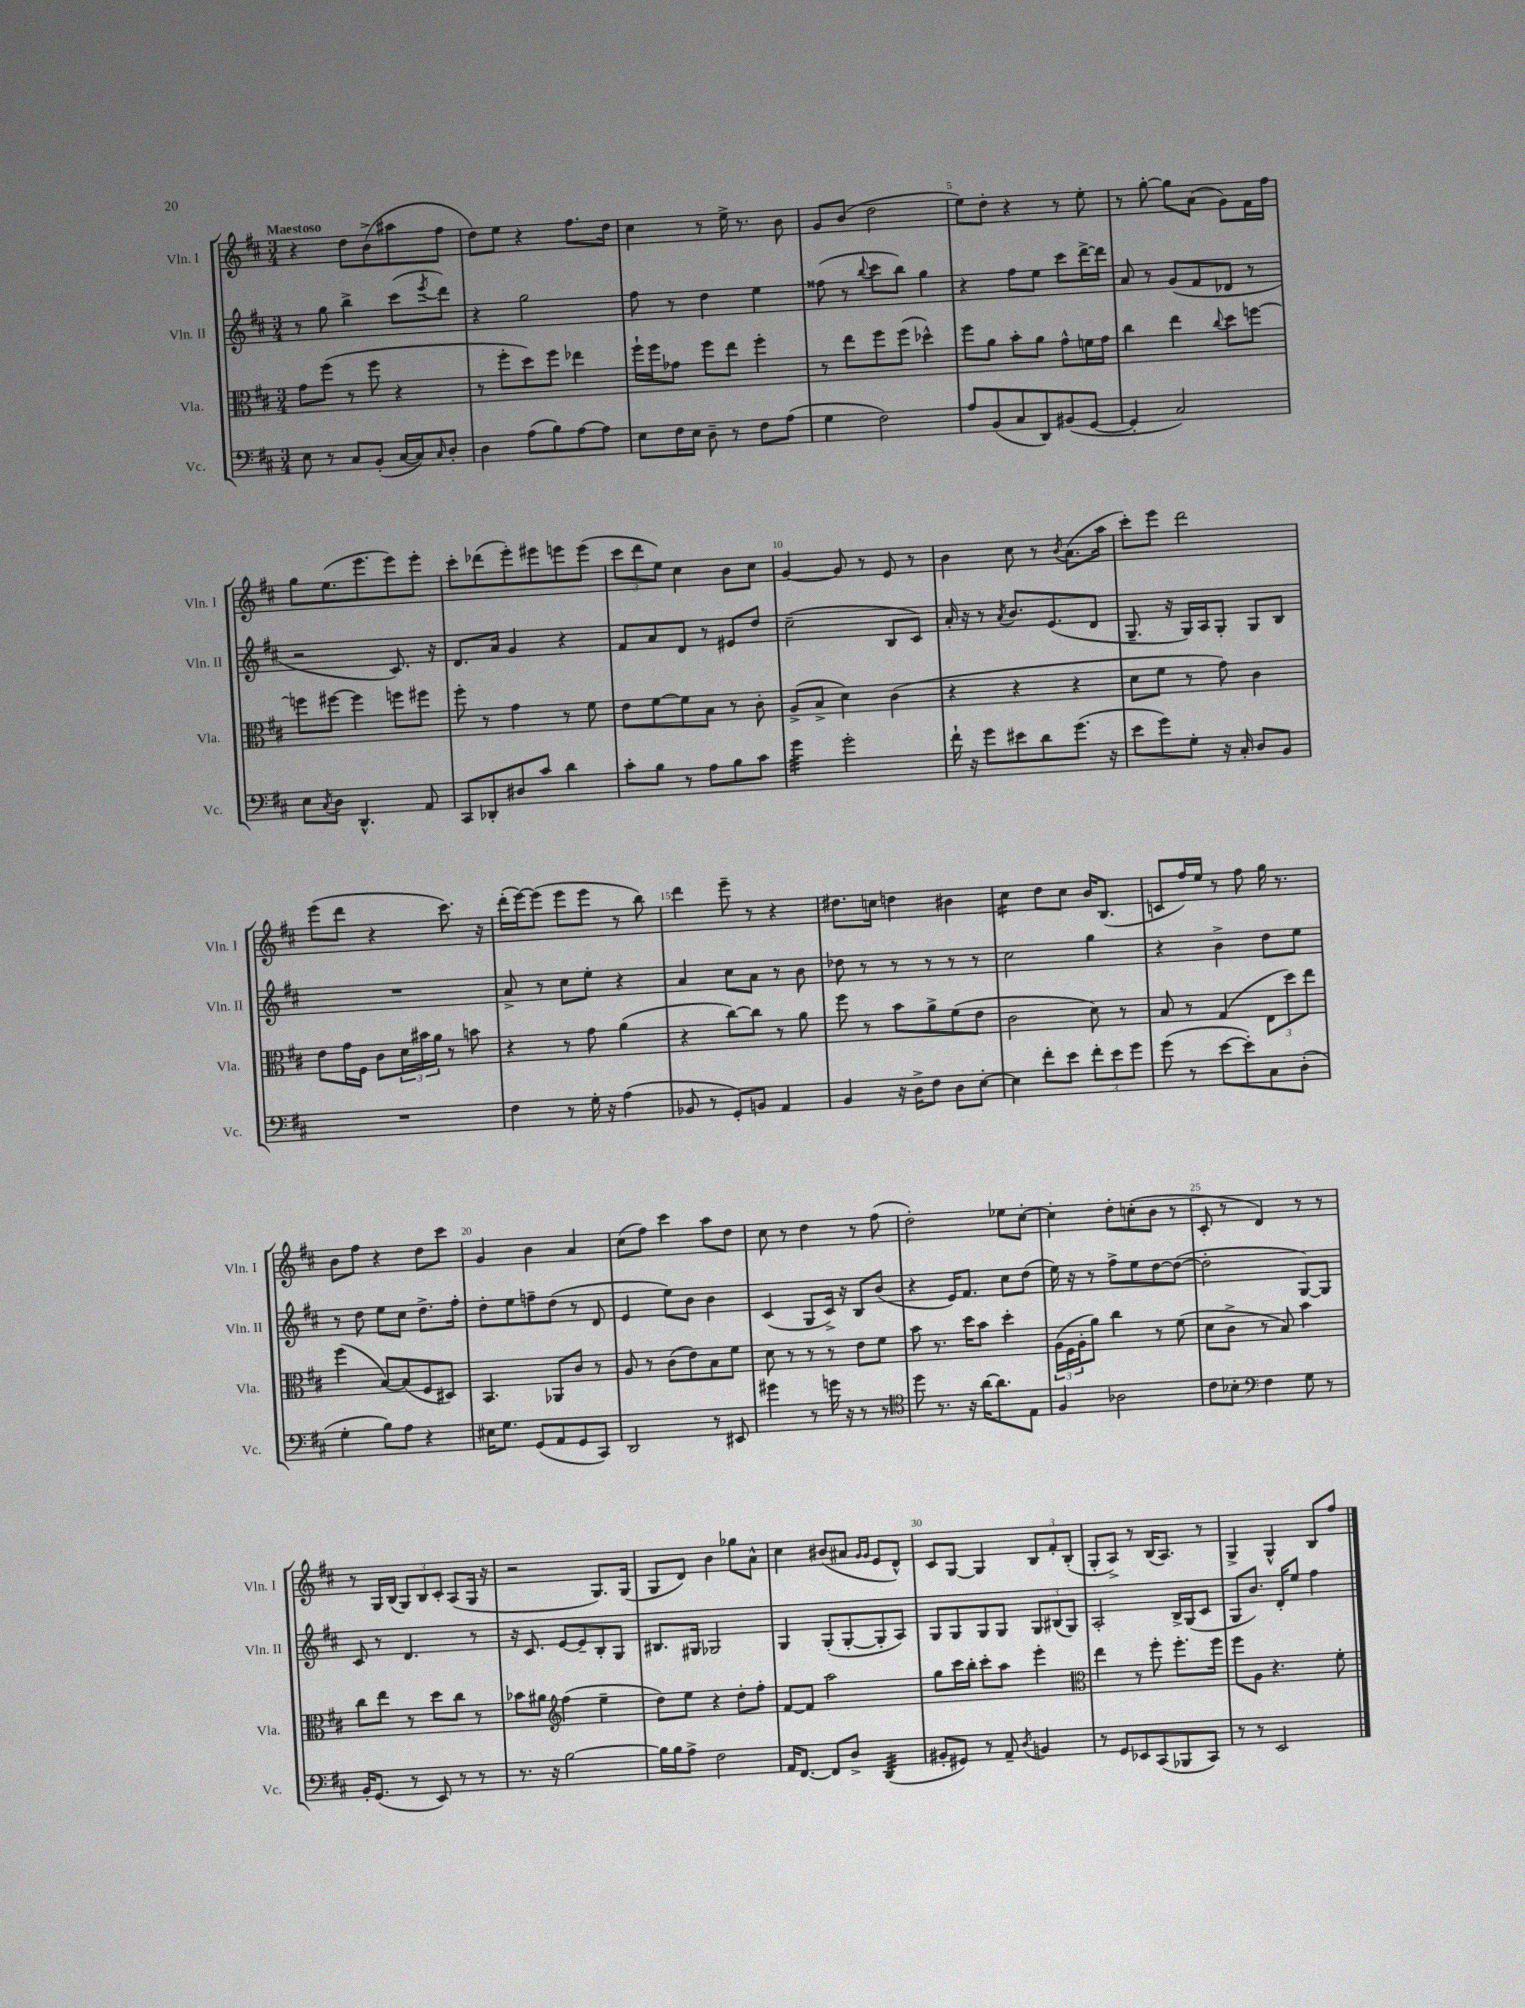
<<
\new StaffGroup <<
\new Staff = "s0" \with { instrumentName = "Vln. I" shortInstrumentName = "Vln. I" } {
    \clef treble \key d \major \numericTimeSignature \time 3/4 \tempo "Maestoso"
    r4 d''8 b'8->( ais''8 fis''8 |
    d''8) e''8 r4 fis''8. d''16 |
    cis''4 r8 e''16-> r8. b'8 |
    g'8 b'8( d''2 |
    e''8) d''8-. r4 r8 e''8-. |
    r8 g''8~-. g''8 a'8( g'8) fis'16 fis''16 |
    g''8 e''8.( e'''8. e'''8) e'''8-. |
    cis'''8-. des'''8( e'''8-.) eis'''8 e'''8 e'''8( |
    \tuplet 3/2 { cis'''8 d'''8 e''8) } cis''4 b'8 cis''8 |
    g'4~ g'8 r8 e'8 r8 |
    b'4 cis''8 r8 \acciaccatura { b'8 } a'8.( a''16 |
    cis'''8-.) e'''8 d'''2 |
    e'''8( d'''8 r4 cis'''8.) r16 |
    d'''16-.( e'''16~) e'''8( e'''8 e'''8 r8 b''8) |
    d'''4 e'''8-- r8 r4 |
    dis''8. c''16 d''4 bis'4 |
    cis''4:16 d''8 cis''8 b'16 b8.( |
    c'8 fis''16) e''16 r8 fis''8 g''16 r8. |
    b'8 fis''8 r4 d''8 cis'''8 |
    g'4 b'4 a'4 |
    cis''8( fis''8) cis'''4 a''8 d''8 |
    cis''8 r8 d''4 r8 fis''8( |
    d''2-.) ees''8 cis''8~-. |
    cis''4-. d''8-. c''8-.( b'8 r8 |
    cis'8-. r8 d'4) r8 r8 |
    r8 g16 b16( \tuplet 3/2 { g8) b8 cis'8-. } a8( g16 r16 |
    r2 g8.) g16( |
    g8 d'8) b'4 ges''8 a'8-^ |
    cis''4 bis'8( ais'8 \grace { g'16 g'16 } e'8 d'8-^) |
    cis'8 g8~ g4 \tuplet 3/2 { b8 fis'8-. b8-.( } |
    g8-. a8->) r8 b16( a8.) r8 |
    g4-> g4-^ b8 fis''8 \bar "|." |
}
\new Staff = "s1" \with { instrumentName = "Vln. II" shortInstrumentName = "Vln. II" } {
    \clef treble \key d \major \numericTimeSignature \time 3/4
    r8 g''8 b''4-> cis'''8( \acciaccatura { e'''8 } d'''8) |
    r4 g''2 |
    fis''8 r8 d''4 e''4 |
    fisis''8( r8 \appoggiatura { b''8 } cis'''8 b''8) g''4 |
    r4 fis''8 e''8 cis'''8 d'''16~-> d'''16 |
    a'8 r8 g'8( fis'8 des'8 r8 |
    r2 cis'8.) r16 |
    d'8. a'16 g'4 r4 |
    fis'8 a'8 d'8 r8 eis'8 d''8 |
    cis''2--( b8 cis'8) |
    a'16-. r16 r8 \acciaccatura { a'8 } b'8. e'8.( d'8 |
    g8.-- r16 g16) a16 g8-. g8 b8 |
    R2. |
    a'8-> r8 cis''8 e''8-. r4 |
    a'4 cis''8 a'8 r8 b'8 |
    des''8 r8 r8 r8 r8 r8 |
    cis''2 g''4 |
    r4 b'4-> d''8 e''8 |
    r8 d''8 e''8 cis''8 d''8.-> fis''16-. |
    d''8-. e''8 f''8-- d''8( r8 d'8 |
    e'4 e''8) b'8 b'4 |
    cis'4( g8 cis'16->) r16 b8 b'8( |
    r4 e'16) fis'8. cis''8 d''8( |
    e''16) r16 r8 fis''8-> e''8 d''8~ d''8~( |
    d''2-. g8~) g8 |
    cis'8 r8 d'4. r8 |
    r16 cis'8. e'8~ e'8-- b8-. g8 |
    bis8. gis16 ges2 |
    g4 g8-.( g8~-. g8-. a8) |
    g8 g8 g8 g8 \tuplet 3/2 { g8 bis8( g8) } |
    a2-. b16-> g16( cis'8 |
    g8 b'8.) d'16-. e''8 fis''4 \bar "|." |
}
\new Staff = "s2" \with { instrumentName = "Vla." shortInstrumentName = "Vla." } {
    \clef alto \key d \major \numericTimeSignature \time 3/4
    g'8 fis''8( r8 fis''8 r4 |
    r8 fis''8-. d''8) fis''8 ees''4 |
    fis''16-! fis''16 ges'8 fis''8 e''8 fis''4-. |
    r8 e''8 fis''8 fis''8( des''4-^) |
    fis''8 a'8 b'8-. a'8 g'8-^ f'16 g'16 |
    cis''4 e''4 \appoggiatura { cis''8 } d''8 f''8~ |
    f''8 fis''8~ fis''4 f''8 fis''8 |
    fis''8-. r8 g'4 r8 fis'8 |
    e'8 fis'8~ fis'8 b8 r8 cis'8-. |
    a8->( b8-> d'4) cis'4( |
    r4 r4 r4 |
    d'8 fis'8 r8 g'8) cis'4 |
    e'8 g'16 fis16 cis'8 \tuplet 3/2 { d'16 bis'16 a'16 } r8 b'8 |
    r4 r8 g'8 a'4( |
    r4 cis''8~) cis''8 r8 a'8 |
    fis''8 r8 b'8 a'8-> fis'8( e'8 |
    cis'2 d'8) r8 |
    b8 r8 g4( \tuplet 3/2 { e8 d''8) e''8 } |
    fis''4( b8~) b8( fis8 dis8) |
    b,4. aes,8 cis'8 r8 |
    a8 r8 cis'8( e'8) b8 fis'8 |
    d'8 r8 r8 r8 e'8 fis'8 |
    b'8 r8. d''16 b'8 d''4-. |
    \tuplet 3/2 { a16( fis16 a16-. } a'8) cis''4 r8 fis'8( |
    d'8 cis'8-> r8 b8) b'4 |
    cis''8 e''8 r8 d''8 cis''8 r8 |
    bes'8 ais'8 \clef treble fis''4( e''4-- |
    d''8) e''8 r4 d''8-. fis''8-. |
    fis'8~ fis'8 a''2 |
    g''8 cis'''16 b''16-. cis'''8-. a''8 e'''4-. |
    \clef alto e''4 r8 fis''8-. fis''8.-. fis''16 |
    fis''8 a8 r4. fis'8-. \bar "|." |
}
\new Staff = "s3" \with { instrumentName = "Vc." shortInstrumentName = "Vc." } {
    \clef bass \key d \major \numericTimeSignature \time 3/4
    e8 r8 cis8 b,8-.( cis16~ cis16) \grace { cis16 } d8-. |
    d4 a8( b8) a8~ a8 |
    e8 fis16 e16 d8-- r8 fis8 a8( |
    g4 fis2) |
    a8 b,8( cis8 d,8) bis,8( g,8~ |
    g,4-. cis2) |
    e8 \acciaccatura { cis8 } d8 d,4.-^ a,8 |
    cis,8 des,8-. dis8 cis'8 d'4 |
    cis'8-. b8 r8 a8 b8 cis'8 |
    g'4:32 g'2-. |
    fis'16-! r16 g'8 eis'8 d'8 g'8.( r16 |
    e'8 g'8) g8-. r16 cis16-. d8 b,8 |
    R2. |
    fis4 r8 g16-. r16 a4( |
    bes,8 r8 g,8-.) b,8 a,4 |
    b,4 r16 d16-> fis8 d8 e8~-. |
    e4 fis'8-. e'8 \tuplet 3/2 { fis'8-. e'8 g'8 } |
    g'8( r8 e'8~ e'8-.) cis8 d8-.( |
    g4-. b8) a8 r4 |
    eis16 g8. g,8( a,8 g,8 cis,8) |
    d,2 r8 eis,8 |
    gis'4 r8 g'16 r16 r8 r8 |
    \clef tenor d''8 r8. r16 a'16~ a'8. e8 |
    fis4 aes2 |
    cis'8 bes8-. \clef bass fis4 g8 r8 |
    b,16-. g,8.( r8 e,8) r8 r8 |
    r8. r16 b2~ |
    b16 b16 a8-> fis2 |
    a,16 fis,8.~ fis,8 d8-> d,4:32( |
    bis,8-. gis,8) r8 a,8-- \acciaccatura { d8 } b,4 |
    r8 g,8 ees,8 cis,8( bes,,8 cis,8) |
    r8 r8 e,2 \bar "|." |
}
>>
>>
\layout { \context { \Score \override BarNumber.break-visibility = ##(#f #t #t) barNumberVisibility = #(every-nth-bar-number-visible 5) } }
